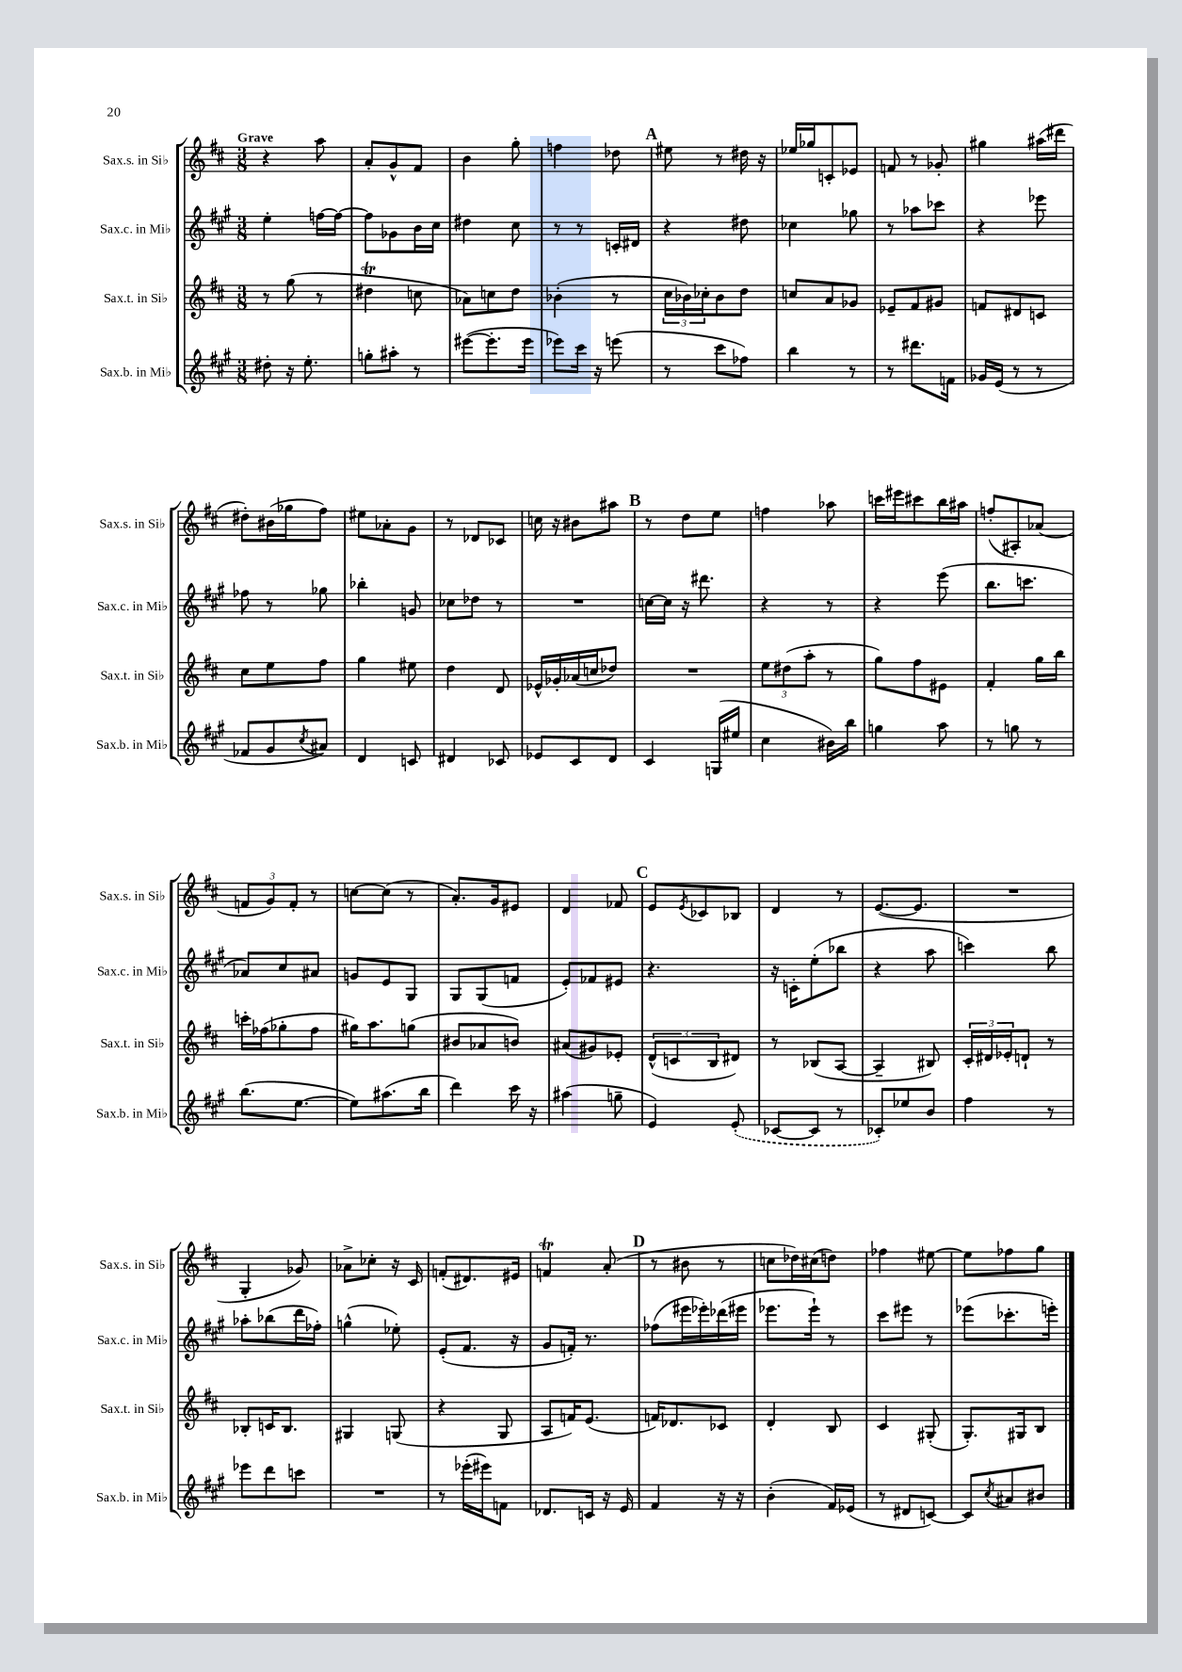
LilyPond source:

<<
\new StaffGroup <<
\new Staff = "s0" \with { instrumentName = "Sax.s. in Sib" shortInstrumentName = "Sax.s. in Sib" } {
    \clef treble \key d \major \numericTimeSignature \time 3/8 \tempo "Grave"
    r4 a''8 |
    a'8-. g'8-^ fis'8 |
    b'4 g''8-. |
    f''4 des''8 |
    \mark \markup { \bold "A" } eis''8 r8 dis''16 r16 |
    ees''16 ges''16 c'8-. ees'8 |
    f'8 r8 ges'8-. |
    gis''4 ais''16( dis'''16 |
    dis''8-.) bis'16( ges''16 fis''8) |
    eis''8 aes'8-. g'8 |
    r8 des'8 ces'8 |
    c''16 r16 bis'8 ais''8 |
    \mark \markup { \bold "B" } r8 d''8 e''8 |
    f''4 aes''8 |
    c'''16 eis'''16 cis'''8 b''16 ais''16 |
    f''8-.( ais8-.) aes'8( |
    \tuplet 3/2 { f'8 g'8) f'8-. } r8 |
    c''8~ c''8( r8 |
    a'8.-.) g'16 eis'8 |
    d'4 fes'8 |
    \mark \markup { \bold "C" } e'8 \acciaccatura { e'8 } ces'8 bes8 |
    d'4 r8 |
    e'8.~( e'8. |
    R4. |
    g4-. ges'8) |
    aes'8-> ces''8-. r16 cis'16 |
    f'8-.( dis'8.) eis'16 |
    f'4\trill a'8-.( |
    \mark \markup { \bold "D" } r8 bis'8 r8 |
    c''8 des''16) cis''16( d''8) |
    fes''4 eis''8~ |
    eis''8 fes''8 g''8 \bar "|." |
}
\new Staff = "s1" \with { instrumentName = "Sax.c. in Mib" shortInstrumentName = "Sax.c. in Mib" } {
    \clef treble \key a \major \numericTimeSignature \time 3/8
    e''4-. f''16~ f''16~ |
    f''8 ges'8 b'16 cis''16 |
    dis''4 cis''8 |
    r8 r8 c'16-. dis'16 |
    \mark \markup { \bold "A" } r4 dis''8 |
    ces''4 ges''8 |
    r8 aes''8 ces'''8 |
    r4 ees'''8 |
    fes''8 r8 ges''8 |
    bes''4-. g'8 |
    ces''8 des''8 r8 |
    R4. |
    \mark \markup { \bold "B" } c''16~ c''16 r16 dis'''8. |
    r4 r8 |
    r4 e'''8( |
    b''8. c'''8. |
    aes'8) cis''8 ais'8 |
    g'8 e'8 gis8 |
    gis8 gis8( f'8 |
    e'8-.) fes'8 eis'8 |
    \mark \markup { \bold "C" } r4. |
    r16 c'16-. e''8-.( bes''8 |
    r4 a''8 |
    c'''4) b''8 |
    aes''8-. bes''8( d'''16 fes''16-.) |
    g''4-^( ees''8-.) |
    e'8-.( fis'8. r16 |
    gis'8 f'16-.) r8. |
    \mark \markup { \bold "D" } fes''8( eis'''16 ees'''16-.) des'''16( eis'''16 |
    ees'''8. ees'''16-!) r8 |
    cis'''8 eis'''8 r8 |
    ees'''8( ces'''8.-. e'''16-.) \bar "|." |
}
\new Staff = "s2" \with { instrumentName = "Sax.t. in Sib" shortInstrumentName = "Sax.t. in Sib" } {
    \clef treble \key d \major \numericTimeSignature \time 3/8
    r8 g''8( r8 |
    dis''4\trill c''8 |
    aes'8) c''8 d''8 |
    bes'4-.( r8 |
    \mark \markup { \bold "A" } \tuplet 3/2 { cis''16 bes'16) ces''16-. } bes'8 d''8 |
    c''8 a'8 ges'8 |
    ees'8-- fis'8 gis'8 |
    f'8 dis'8 c'8 |
    cis''8 e''8 fis''8 |
    g''4 eis''8 |
    d''4 d'8 |
    ees'16-^ ges'16-. aes'16( c''16 des''8) |
    \mark \markup { \bold "B" } R4. |
    \tuplet 3/2 { e''8 dis''8( a''8-. } r8 |
    g''8) fis''8 eis'8 |
    fis'4-. g''16 b''16 |
    c'''16-. fes''16( ges''8-. fes''8 |
    gis''16) a''8. g''8( |
    bis'8 aes'8 b'8) |
    ais'8( gis'8) ees'8-. |
    \mark \markup { \bold "C" } \tuplet 3/2 { d'8-^( c'8 b8 } dis'8) |
    r8 bes8( a8~ |
    a4-- bis8) |
    \tuplet 3/2 { cis'16-. dis'16 ees'16-. } d'8-! r8 |
    bes8-. c'16 bes8. |
    gis4 g8( |
    r4 g8 |
    a8 f'16) e'8.( |
    \mark \markup { \bold "D" } f'16) des'8. ces'8 |
    d'4-. b8 |
    cis'4 gis8-.( |
    g8.-.) gis16 b8 \bar "|." |
}
\new Staff = "s3" \with { instrumentName = "Sax.b. in Mib" shortInstrumentName = "Sax.b. in Mib" } {
    \clef treble \key a \major \numericTimeSignature \time 3/8
    dis''8-. r16 e''8.-. |
    g''8-. ais''8-. r8 |
    eis'''8~( eis'''8.-. eis'''16 |
    ees'''8) cis'''16 r16 e'''8( |
    \mark \markup { \bold "A" } r8 cis'''8 fes''8) |
    b''4 r8 |
    r8 dis'''8. f'16 |
    ges'16 e'16( r8 r8 |
    fes'8 gis'8 \acciaccatura { cis''8 } ais'8) |
    d'4 c'8 |
    dis'4 ces'8 |
    ees'8 cis'8 d'8 |
    \mark \markup { \bold "B" } cis'4 g16( eis''16 |
    cis''4 bis'16) b''16 |
    g''4 a''8 |
    r8 g''8 r8 |
    b''8.( e''8.~ |
    e''8) ais''8.( b''16 |
    d'''4) cis'''16 r16 |
    ais''4( g''8-- |
    \mark \markup { \bold "C" } e'4) \once \slurDashed e'8-.( |
    ces'8~ ces'8 r8 |
    ces'8-.) ees''8 b'8 |
    fis''4 r8 |
    ees'''8 d'''8 c'''8 |
    R4. |
    r8 ees'''16-.( eis'''16) f'8 |
    des'8. c'16 r16 e'16 |
    \mark \markup { \bold "D" } fis'4 r16 r16 |
    b'4-.( fis'16) ees'16( |
    r8 dis'8 c'8~) |
    c'8 \acciaccatura { cis''8 } ais'8 bis'8 \bar "|." |
}
>>
>>
\layout { \context { \Score \remove "Bar_number_engraver" } }
